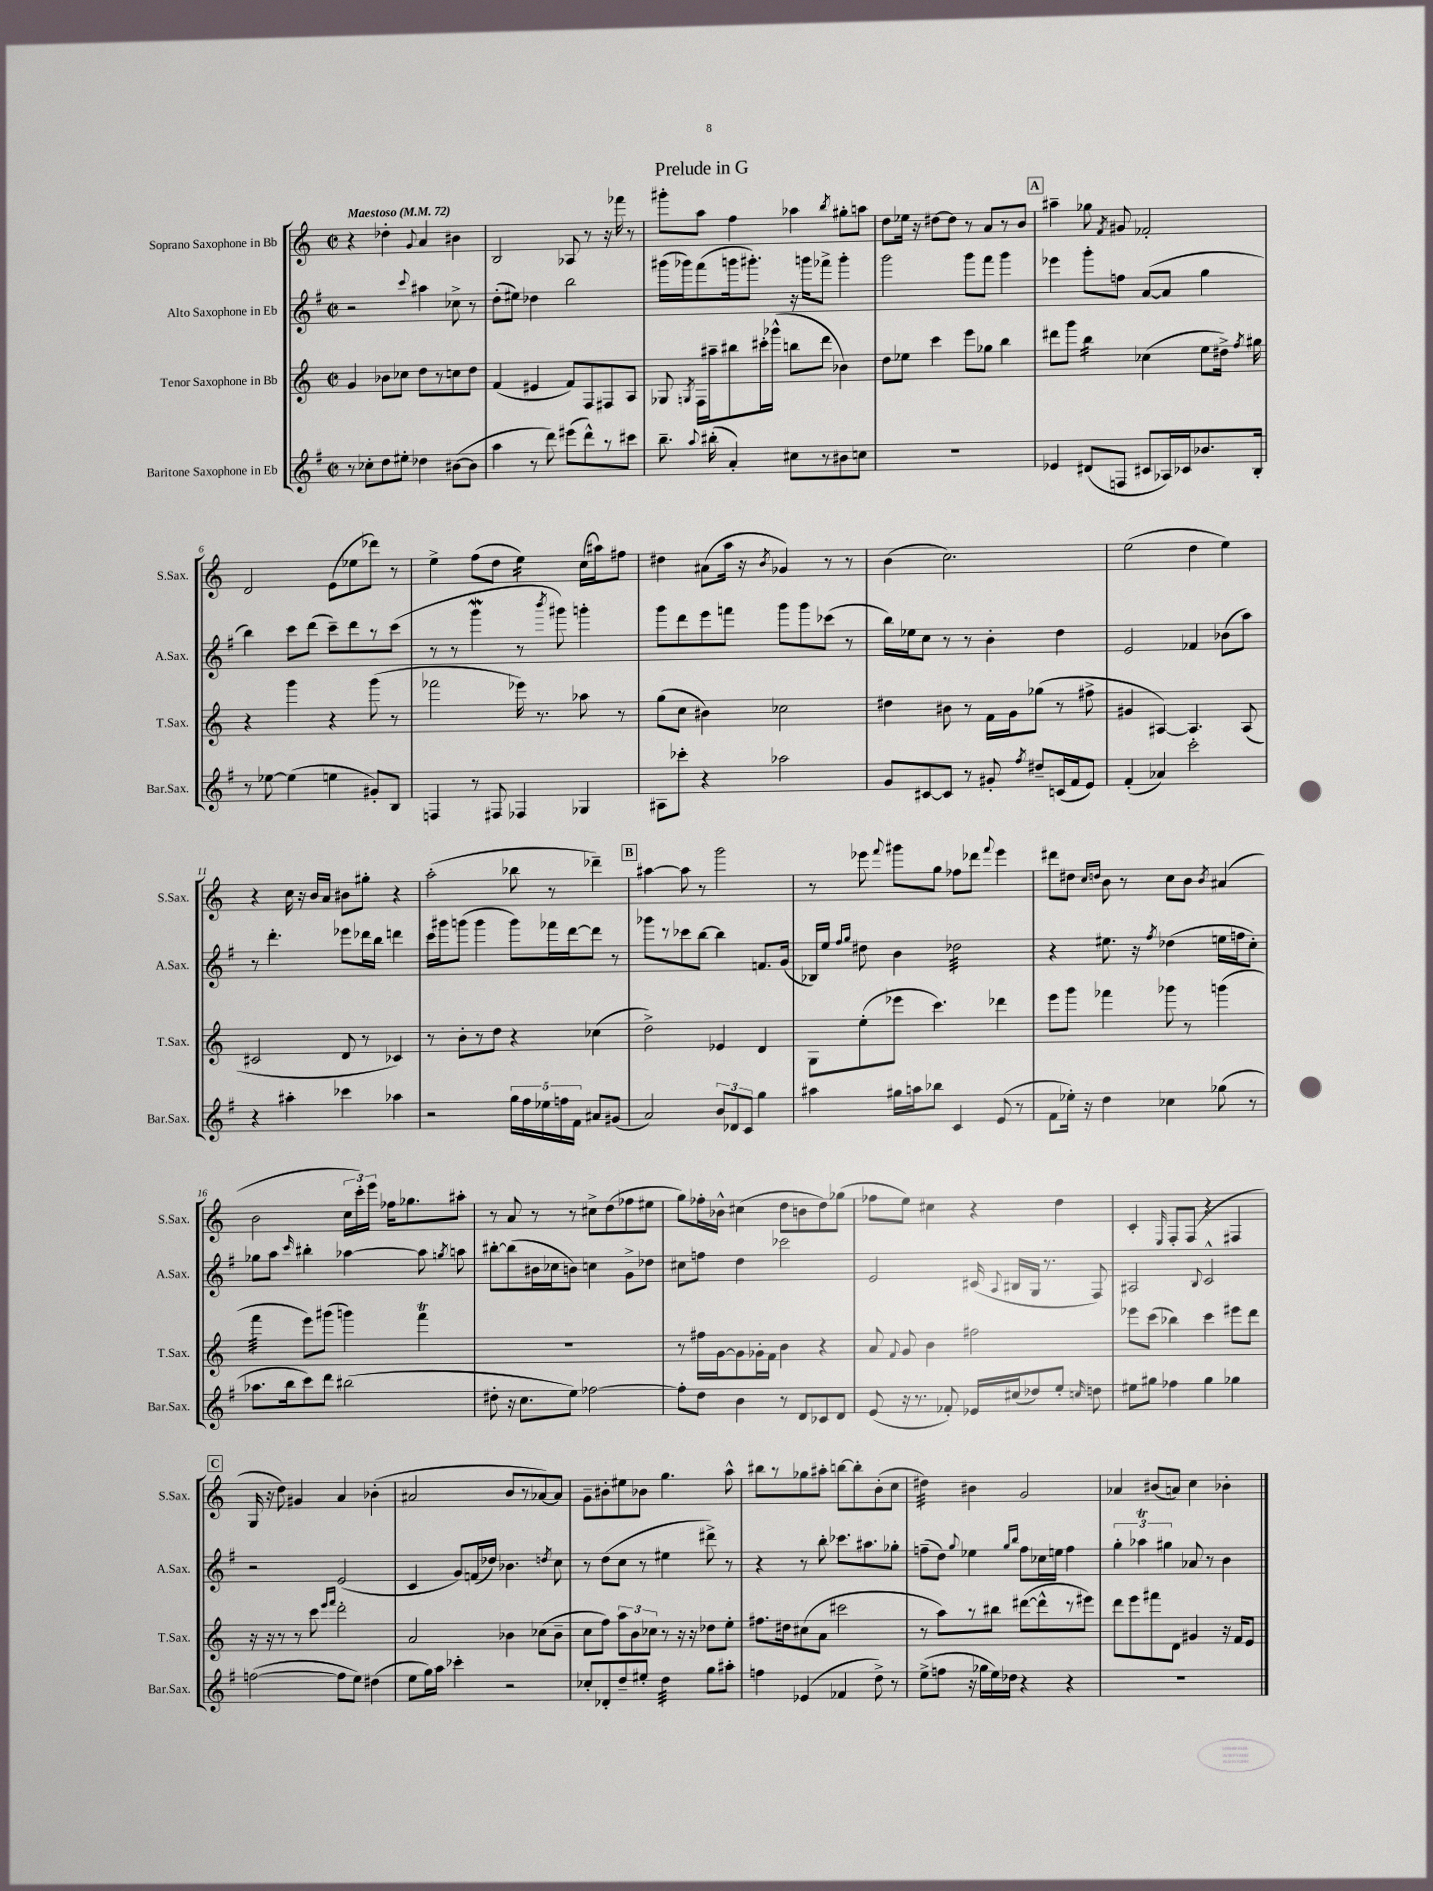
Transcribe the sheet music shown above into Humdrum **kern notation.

**kern	**kern	**kern	**kern
*staff4	*staff3	*staff2	*staff1
*clefG2	*clefG2	*clefG2	*clefG2
*k[f#]	*k[]	*k[f#]	*k[]
*M2/2	*M2/2	*M2/2	*M2/2
*met(c|)	*met(c|)	*met(c|)	*met(c|)
*MM72	*MM72	*MM72	*MM72
8r	4g/	2r	4r
8cc-'\L	.	.	.
8dd\	8b-\L	.	4dd-'\
8ee#'\J	8cc-\J	.	.
.	.	8qqccc/	8qqg/
4dd-\	8dd\L	4aa#\	4a/
.	8r	.	.
([8b#\L	8cc\	8cc-^\	4b#\
8b#\]J	8dd\J	8r	.
=	=	=	=
4aa\	(4f/	(8dd'\L	2B/
.	.	8ee#\J)	.
8r	4e#/	4dd-\	.
8ddd\)	.	.	.
(8eee#\L	8f/L)	2bb\	8A-/
8ddd^^\)	8F/	.	8r
8r	8F#/	.	16r
.	.	.	16fff-\
8ccc#\J	8A/J	.	8r
=	=	=	=
8.bb~\	8G-/	(16ggg#\LL	8ggg#'\L
.	.	16ggg-\J)	.
.	8qG/	.	.
.	16F\LL	(8fff#\	8aa\J
8qqaa/	.	.	.
(16bb#'\	16aa#~\J	.	.
4a'/)	8bb#\	16ggg\k	4ff\
.	.	8.ggg#'\J)	.
.	16ccc#'\L	.	.
.	(16ggg-^^\JJ	.	.
8cc#\L	8bb\L	16r	4aa-\
.	.	16ggg\LK	.
8r	8ddd\J	8fff-^\J	.
.	.	.	8qbb/
8b#\	4b-\)	4ggg'\	8gg#'\L
8cc\J	.	.	8aa\J
=	=	=	=
1r	8dd\L	2ggg\	8dd\L
.	8ee-\J	.	16ee-\Jk
.	.	.	16r
.	4ccc\	.	[8dd#\L
.	.	.	8dd#\]J
.	8eee\L	8ggg\L	8r
.	8gg-\J	8fff#\J	8a/L
.	4bb\	4ggg\	8r
.	.	.	8b/J
=	=	=	=
4e-/	8ddd#\L	4eee-\	4aa#~\
.	8ggg\J	.	.
(8d#/L	4bb\	8ggg'\L	8gg-\
.	.	.	8qf/
8F/J	.	8ff\J	8g#/
8c#/L	(4cc-\	([8a/L	2f-'/
16A-/L)	.	8a/]J	.
16c-/J	.	.	.
8.b-/	8ee\L	4gg\	.
.	16dd#^\Jk)	.	.
.	8qff/	.	.
16B'/Jk	16gg#\	.	.
=	=	=	=
8r	4r	4bb\)	2d/
[8ee-\	.	.	.
(4ee-\]	4ggg\	8ccc\L	.
.	.	(8ddd\J	.
4ee\	4r	8ccc~\L)	(8e\L
.	.	8ddd\	8ee-\
8g#'/L)	(8ggg\	8r	8ddd-\J)
8B/J	8r	(8ccc\J	8r
=	=	=	=
4F/	2fff-\	8r	4ee^\
.	.	8r	.
8r	.	4ggg\	(8ff\L
8F#/	.	.	8dd\J
4F-/	16eee-\)	8r	4ee\)
.	8.r	.	.
.	.	8qbbb/	.
.	.	8ggg#\)	.
4G-/	8aa-\	4ggg'\	(16cc\LL
.	.	.	16aa#\J)
.	8r	.	8ff#\J
=	=	=	=
8A#\L	(8gg\L	8ggg\L	4dd#\
8ccc-'\J	8cc\J	8ddd\	.
4r	4b#\)	8eee\	(8a#\L
.	.	8fff\J	16aa\Jk
.	.	.	16r
.	.	.	8qb/
2aa-\	2cc-\	8ggg\L	4g-/)
.	.	8ggg\	.
.	.	(8ccc-\J	8r
.	.	8r	8r
=	=	=	=
8g/L	4dd#\	16bb\LL)	(4b\
.	.	16ee-\J	.
[8c#/	.	8cc\J	.
8c#/]J	8b#\	8r	2.cc\)
8r	8r	8r	.
8g#'/	16f\LL	4b'\	.
.	16g\J	.	.
8qff#/	.	.	.
8dd#~/L	(8gg-\J	.	.
(16c/L	8r	4dd\	.
16f#/J	.	.	.
8e/J)	8ff#^\	.	.
=	=	=	=
(4f#'/	4g#/	2e/	(2ee\
4a-/)	[4A#/)	.	.
2ccc'\	4.A#/]	4f-/	4dd\
.	.	(8b-\L	4ee\)
.	(8A#/	8aa\J)	.
=	=	=	=
4r	2c#/	8r	4r
.	.	4.ddd'\	.
4aa#'\	.	.	16cc\
.	.	.	16r
.	.	.	16b/LL
.	.	.	16a/JJ
4ccc-\	8d/	8eee-\L	8b#\L
.	8r	16ddd-\L	8gg#'\J
.	.	16bb\JJ	.
4aa-\	4c-/)	4ddd\	4r
=	=	=	=
2r	8r	16ccc\LL	(2aa'\
.	.	16ggg#\J	.
.	8b'\L	(8ggg\J	.
.	8r	4ggg\	.
.	8dd\J	.	.
20gg\LL	4r	8ggg\L)	8bb-\
20ff#\	.	.	.
20ee-\	.	.	.
.	.	16fff-\L	8r
20ff\	.	.	.
.	.	[16ddd\J	.
20f#\JJ	.	.	.
8a#/L	(4cc-\	8ddd\]J	4ddd-~\)
(8g#/J	.	8r	.
=	=	=	=
2a/)	2dd^\)	8ggg-\L	[4aa#\
.	.	8r	.
.	.	8ccc-\	8aa#\]
.	.	[8bb\J	8r
12b/L	4e-/	4bb\]	2ggg\
12d-/	.	.	.
12c/J	.	.	.
4gg\	4d/	8.f/L	.
.	.	(16g/Jk	.
=	=	=	=
4aa#\	8G\L	16B-/LL)	8r
.	.	16ee/JJ	.
.	.	16qqff#/LL	.
.	.	16qqgg/JJ	.
.	(8ee'\	8dd#\	8eee-\
.	.	.	8qqfff/
16gg#\LL	8eee-\J	4b\	8ggg#\L
16aa\J	.	.	.
8bb-\J	4.ccc\)	.	8gg\J
4c/	.	2dd-\	8ff-\L
.	.	.	8ddd-\J
.	.	.	8qqfff/
(8e/	4ddd-\	.	4eee-\
8r	.	.	.
=	=	=	=
8f#\L	8eee\L	4r	8ddd#\L
16ee-'\Jk)	8ggg\J	.	8dd#\J
16r	.	.	.
.	.	.	16qqcc/LL
.	.	.	16qqdd/JJ
4dd\	4fff-\	8.ee#\	8b\
.	.	.	8r
.	.	16r	.
.	.	8qff#/	.
4cc-\	8ggg-\	(4dd-\	8cc\L
.	8r	.	8b\J
.	.	.	8qb/
(8gg-\	(4ggg\	16ee\LL	(4a#/
.	.	16ff\J	.
8r	.	8cc'\J)	.
=	=	=	=
8.aa-\L	4fff\	8gg-\L	2b\
.	.	8aa\J	.
16bb\k	.	.	.
.	.	16qqccc/	.
8ccc\)	8eee\L)	4bb#'\	.
8ddd\J	(8ggg#\J	.	.
(2bb#\	4ggg\)	[4aa-\	24cc\LL
.	.	.	24ccc'\)
.	.	.	24eee\JJ
.	.	.	16ff-\LK
.	.	.	8.gg-\
.	4fff\	8aa-\]	.
.	.	8qgg/	.
.	.	8aa\	8aa#'\J
=	=	=	=
8dd#'\	1r	[8bb#'\L	8r
16r	.	(8bb#\]	8a/
8.cc\L	.	.	.
.	.	16b#\L	8r
.	.	16cc-\J	.
8ee\J)	.	8b\J)	8r
[2ff-\	.	4cc\	8cc#^\L
.	.	.	(8dd\
.	.	8g^\L	8ff-\
.	.	8dd-\J	8ee#\J
=	=	=	=
8ff-'\]L	8r	8cc#\L	8gg\L)
8dd\J	16ff#\LL	8ff\J	16ff-'\L
.	[16g\J	.	16b-^^\JJ
4b\	8g\]	4dd\	(4cc#\
.	16g-'\L	.	.
.	16f\JJ	.	.
8r	4b\	2ccc-\	8dd\L
8d/L	.	.	8b\
8c-/	4r	.	8dd\)
8d/J	.	.	(8gg-\J
=	=	=	=
(8e/	8a/	2e/	8ff-\L
.	8qqf/	.	.
16r	8g/	.	8ee\J)
8.r	.	.	.
.	4b\	.	4cc#\
8f-'/)	.	.	.
16e-/LL	2ff#\	(16c#/	4r
.	.	8qqA/	.
(16cc#/J	.	16B#/LL	.
8dd-/)	.	16G/JJ	.
.	.	8.r	.
8ee'/J	.	.	4dd\
16qqcc/	.	.	.
8dd\	.	8F#/)	.
=	=	=	=
8ee#\L	8eee-\L	2A#/	4c'/
8gg#\J	(8ccc\J	.	.
.	.	.	16qqE/
4ff-\	4bb-\)	.	8F'/L
.	.	.	(8F/J
.	.	8qqB/	.
4gg#\	4ccc\	2c^^/	4r
4gg-\	8eee#\L	.	4F#/
.	8ddd\J	.	.
=	=	=	=
([2ff\	16r	2r	16G/
.	16r	.	16r
.	8r	.	8dd\)
.	8r	.	4g#/
.	8ccc\	.	.
.	16qqeee/LL	.	.
.	16qqfff/JJ	.	.
8ff\]L	2ddd'\	(2e/	4a/
8ee\J)	.	.	.
(4dd#\	.	.	(4b-'\
=	=	=	=
8ee\L	2a/	4c/	2a#/
16gg\L)	.	.	.
16aa\JJ	.	.	.
4ccc-'\	.	8g/L)	.
.	.	(16f/L	.
.	.	16dd-/JJ)	.
2r	4b-\	4.b-\	8b/L
.	.	.	8r
.	(8cc-\L	.	[8a-/)
.	.	8qdd/	.
.	8b-~\J	8cc\	8a-/]J
=	=	=	=
8cc-'/L	8cc\L	8r	8g~\L
8d-'/	8ff\J)	(8dd\L	8b#'\
8dd~/	12aa\L	8cc\J	8ee#\
.	12b\	.	.
8ee#'/J	.	8r	8b-\J
.	12cc-\J	.	.
4dd\	8r	4ee#\	4.gg\
.	16r	.	.
.	16r	.	.
8gg\L	8dd-\L	8ddd#^\)	.
8aa#'\J	8ee'\J	8r	8aa^^\
=	=	=	=
4ff\	8.ff#\L	4r	8bb#\L
.	.	.	8r
.	16dd#\k	.	.
(4e-/	(8cc#\	8r	8gg-\
.	8a\J	8bb'\	8aa#'\J
4f-/	2ccc#\	8.ccc-\L	[8bb\L
.	.	.	8bb'\]
.	.	8.aa#\	.
8dd^\)	.	.	(8b'\
8r	.	8gg-'\J	8cc\J
=	=	=	=
(8ee^\L	8r	(8ff~\L	4dd#\)
8ff\J	8aa\L)	8dd\J)	.
.	.	8qqgg/	.
16r	8r	4ee-\	4b#\
16gg-\LL	.	.	.
16ee\)	8bb#\J	.	.
16dd-\JJ	.	.	.
.	.	16qqgg/LL	.
.	.	16qqbb/JJ	.
4r	([8ddd#\L	8ff\L	2g/
.	8ddd#^^\]	16cc-\L	.
.	.	16ee\JJ	.
4r	8r	4ff\	.
.	8eee#\J)	.	.
=	=	=	=
1r	8ddd\L	6gg'\	4a-/
.	8eee\	.	.
.	.	6aa-\	.
.	8fff#\	.	(8b#/L
.	.	6gg#\	.
.	8d\J	.	8a/J)
.	4g#/	8a-/	4cc\
.	.	8r	.
.	16r	4b\	4b-'\
.	16f/LK	.	.
.	8e/J	.	.
==	==	==	==
*-	*-	*-	*-
